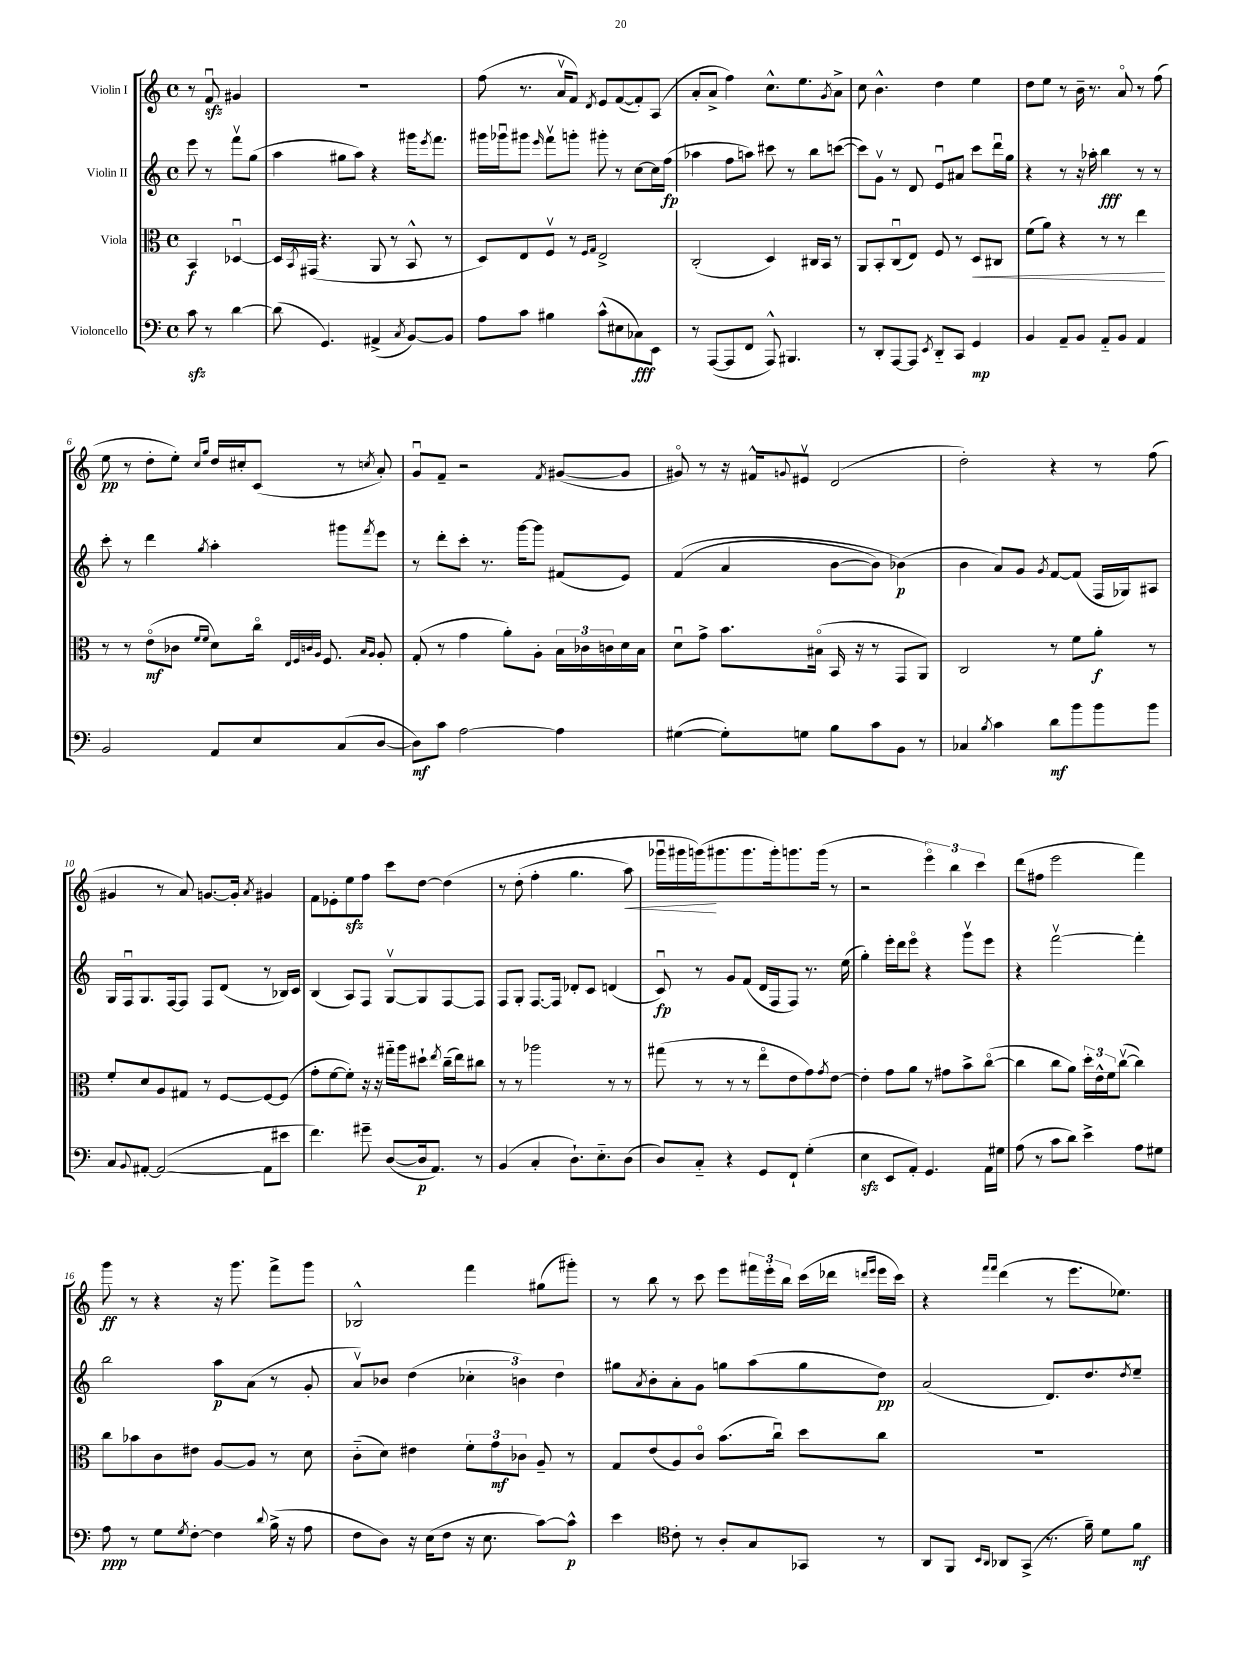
<<
\new StaffGroup <<
\new Staff = "s0" \with { instrumentName = "Violin I" } {
    \clef treble \key c \major \defaultTimeSignature \time 4/4 \partial 2
    r8 f'8\downbow\sfz gis'4 |
    R1 |
    f''8( r8. a'16\upbow f'8) \acciaccatura { d'8 } e'8 f'8~( f'8-.) a8( |
    a'8-. a'8-> f''4) c''8.-^ e''8. \acciaccatura { g'8 } a'8-> |
    c''8 b'4.-^ d''4 e''4 |
    d''8 e''8 r8 b'16-- r8. a'8\flageolet r8 f''8( |
    e''8\pp r8 d''8-. e''8-.) \grace { c''16 g''16 } d''16 cis''16-. c'8( r8 \acciaccatura { c''8 } a'8-.) |
    g'8\downbow f'8-- r2 \acciaccatura { f'8 } gis'8~( gis'8 |
    gis'8\flageolet) r8 r16 fis'16-^ \appoggiatura { g'8 } eis'8\upbow d'2( |
    d''2-.) r4 r8 f''8( |
    gis'4 r8 a'8) g'8.~ g'16-. \acciaccatura { a'8 } gis'4 |
    f'8 ees'8-. e''8\sfz f''8 c'''8 d''8~ d''4\( |
    r8 d''8-.( f''4-. g''4. a''8\<) |
    ges'''16\downbow gis'''16 g'''16\!(\) gis'''8. gis'''8. gis'''16-.) g'''8. g'''16( r8 |
    r2 \tuplet 3/2 { e'''4\flageolet) b''4 c'''4 } |
    d'''8( fis''8 e'''2 f'''4) |
    g'''8\ff r8 r4 r16 g'''8. f'''8-> g'''8 |
    bes2-^ f'''4 gis''8( gis'''8-.) |
    r8 b''8 r8 c'''8 e'''8 \tuplet 3/2 { fis'''16 e'''16-. b''16 } c'''16( des'''16 \grace { d'''16 e'''16 } e'''16 c'''16) |
    r4 \grace { f'''16 f'''16 } d'''4( r8 e'''8. ees''8.) \bar "|." |
}
\new Staff = "s1" \with { instrumentName = "Violin II" } {
    \clef treble \key c \major \defaultTimeSignature \time 4/4 \partial 2
    e'''8 r8 f'''8\upbow g''8( |
    a''4 gis''8 a''8) r4 gis'''16 \acciaccatura { e'''8 } f'''8. |
    gis'''16 ges'''16\downbow gis'''8 \grace { e'''16 } f'''8\upbow g'''8-. gis'''8-. r8 c''8~ c''16 f''16\fp( |
    aes''4 f''8 a''8) cis'''8 r8 b''8 c'''8~( |
    c'''8) g'8\upbow r8 d'8 e'8\downbow ais'8 c'''8 d'''16\downbow g''16 |
    r4 r8 r16 aes''16-. b''4\fff r8 r8 |
    c'''8-. r8 d'''4 \acciaccatura { g''8 } a''4-. gis'''8 \acciaccatura { f'''8 } e'''8 |
    r8 d'''8-. c'''8-. r8. g'''16~ g'''8 fis'8( e'8) |
    f'4(\( a'4 b'8~ b'8) bes'4\p(\) |
    b'4 a'8) g'8 \acciaccatura { g'8 } f'8~ f'8( f16 ges16) ais8 |
    g16 f16\downbow g8. f16~ f8 f8 d'8( r8 bes16) c'16 |
    b4( a8) f8 g8~\upbow g8 f8~ f8 |
    f8 g8-. f8.~ f16 des'8-. c'8 d'4( |
    c'8\downbow\fp) r8 g'8 f'8( d'16 f16 f8) r8. e''16( |
    g''4-.) e'''16-. d'''16 e'''8\flageolet r4 g'''8\upbow e'''8 |
    r4 f'''2~\upbow f'''4-. |
    b''2 a''8\p a'8( r8 g'8-. |
    a'8\upbow) bes'8 d''4( \tuplet 3/2 { ces''4-. b'4) d''4 } |
    gis''8 \acciaccatura { a'8 } b'8-. a'8-. g'8 g''8 a''8( g''8 d''8\pp) |
    a'2( d'8.) d''8. \acciaccatura { d''8 } e''8-- \bar "|." |
}
\new Staff = "s2" \with { instrumentName = "Viola" } {
    \clef alto \key c \major \defaultTimeSignature \time 4/4 \partial 2
    b,4\f des4~\downbow |
    des16 \acciaccatura { b,8 } gis,16( r4. a,8 r8 b,8-^ r8 |
    d8) e8 f8\upbow r8 \grace { f16 g16 } e2-> |
    c2-.( d4) cis16 b,16 r8 |
    a,8 b,8-. c8\downbow( e8) f8 r8 d8\< cis8 |
    f'8( a'8) r4 r8 r8 e''4\! |
    r8 r8 e'8\flageolet\mf( ces'8 \grace { f'16 f'16 } d'8) c''16\flageolet \grace { e32 f32 c'32 a32 } f8. \grace { b16 a16 } a8-. |
    g8-.( r8 g'4 a'8-.) a8-. \tuplet 3/2 { b16 ces'16 c'16 } d'16 b16 |
    d'8\downbow g'8-> b'8. bis16\flageolet( b,16 r16 r8 g,8 a,8) |
    c2 r8 f'8 a'8-.\f r8 |
    f'8-. d'8 a8 gis8 r8 f8~ f8~ f8( |
    g'8-. f'8~ f'8-.) r16 r16 gis''16-_ a''16 dis''8-! \acciaccatura { e''8 } c''16--( e''16) cis''8 |
    r8 r8 aes''2 r8 r8 |
    gis''8( r8 r8 r8 e''8\flageolet e'8 g'8) \acciaccatura { g'8 } e'8~ |
    e'4-. g'8 a'8 r8 gis'8 b'8-> c''8~\flageolet( |
    c''4 c''8 a'8) \tuplet 3/2 { d''16-. e'16-^ f'16 } c''8~\upbow( c''4) |
    c''8 bes'8 c'8 eis'8 a8~ a8 r8 d'8 |
    c'8-_( d'8) eis'4 \tuplet 3/2 { f'8-. g'8\mf ces'8 } a8-- r8 |
    g8 e'8( a8) c'8\flageolet b'8.( c''16\downbow) d''8 c''8 |
    R1 \bar "|." |
}
\new Staff = "s3" \with { instrumentName = "Violoncello" } {
    \clef bass \key c \major \defaultTimeSignature \time 4/4 \partial 2
    c'8\sfz r8 d'4~ |
    d'8( g,4.) ais,4->( \acciaccatura { c8 } b,8~) b,8 |
    a8 c'8 bis4 c'8-^( eis8 ces8\fff) e,8 |
    r8 a,,8~( a,,8 f,8 a,,8-^) bis,,4. |
    r8 d,8-. a,,8~ a,,8 \acciaccatura { e,8 } d,8-_ c,8 g,4\mp |
    b,4 a,8-- b,8 a,8-_ b,8 a,4 |
    b,2 a,8 e8 c8( d8~ |
    d8\mf) c'8 a2~ a4 |
    gis4~( gis8-.) g8 b8 c'8 b,8 r8 |
    ces4 \acciaccatura { b8 } c'4 d'8\mf b'8 b'8 b'8 |
    c8 \appoggiatura { b,8 } ais,8~-. ais,2~( ais,8 eis'8 |
    f'4.) gis'8-- d8~( d16\p a,8.) r8 |
    b,4( c4-. d8.-!) e8.-_ d8( |
    d8) c8-_ r4 g,8 f,8-! g4-.( |
    e4\sfz e,8 a,8-.) g,4. a,16 gis16 |
    a8( r8 c'8 d'8) e'4-> a8 gis8 |
    a8\ppp r8 g8 \acciaccatura { g8 } f8~-. f4 \appoggiatura { d'8 } b16->( r16 a8 |
    f8 d8) r16 e16( f8 r16 e8. c'8~) c'8-^\p |
    e'4 \clef tenor c'8-. r8 a8-. g8 ges,8 r8 |
    a,8 f,8 \grace { b,16 a,16 } aes,8 g,8->( r8. f'16--) d'8 f'8\mf \bar "|." |
}
>>
>>
